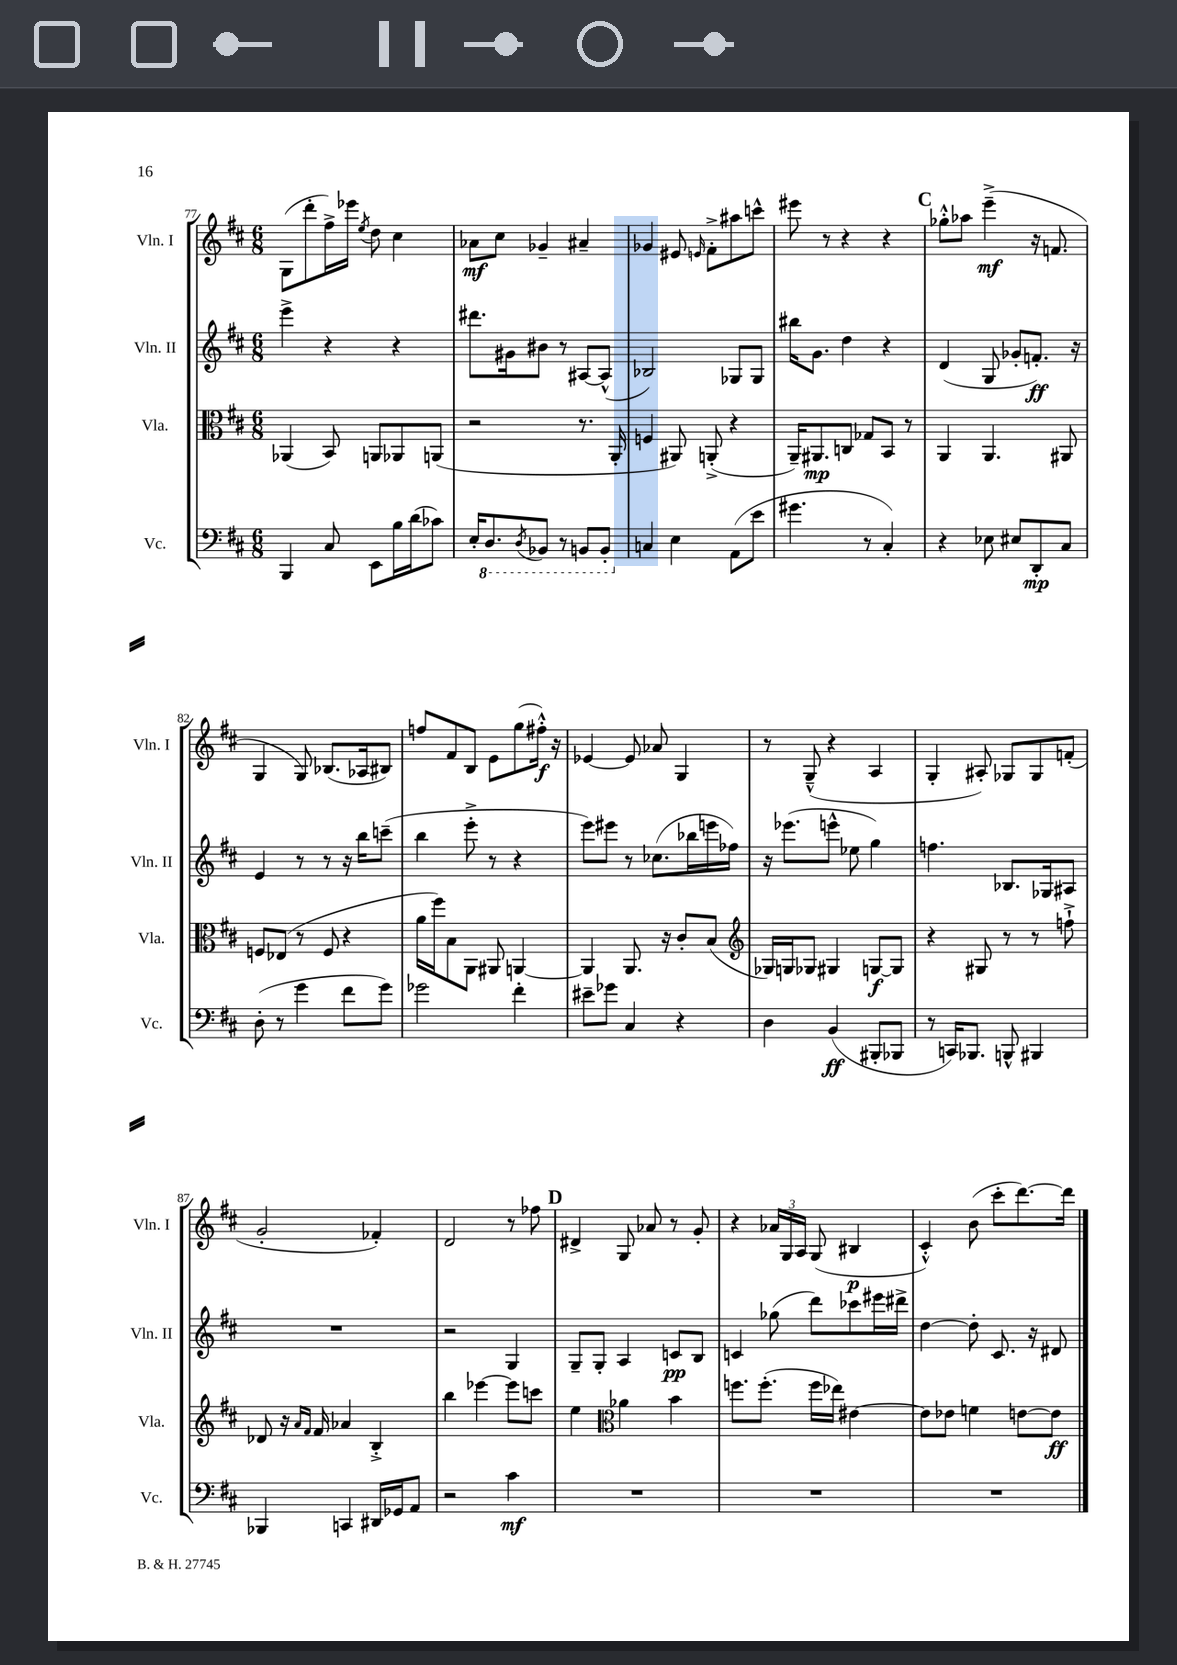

**kern	**dynam	**kern	**dynam	**kern	**dynam	**kern	**dynam
*part4	*part4	*part3	*part3	*part2	*part2	*part1	*part1
*staff4	*staff4	*staff3	*staff3	*staff2	*staff2	*staff1	*staff1
*I"Vc.	*	*I"Vla.	*	*I"Vln. II	*	*I"Vln. I	*
*I'Vc.	*	*I'Vla.	*	*I'Vln. II	*	*I'Vln. I	*
*clefF4	*	*clefC3	*	*clefG2	*	*clefG2	*
*k[f#c#]	*	*k[f#c#]	*	*k[f#c#]	*	*k[f#c#]	*
*M6/8	*	*M6/8	*	*M6/8	*	*M6/8	*
=77	=77	=77	=77	=77	=77	=77	=77
4BBB/	.	(4AA-X/	.	4eee^\	.	(8G\L	.
.	.	.	.	.	.	8ddd'\	.
8C#/	.	8BB/)	.	4r	.	16ff#^\L)	.
.	.	.	.	.	.	16eee-X\JJ	.
.	.	.	.	.	.	8qee/	.
8EE\L	.	8AAn/L	.	.	.	8dd\	.
16B\L	.	8AA-X/	.	4r	.	4cc#\	.
(16d\J	.	.	.	.	.	.	.
8c-X\J)	.	(8AAn/J	.	.	.	.	.
=78	=78	=78	=78	=78	=78	=78	=78
16E'/KL	.	2r	.	8.ddd#X\L	.	8a-X\L	mf
*8ba	*	*	*	*	*	*	*
8.DD/	.	.	.	.	.	.	.
.	.	.	.	.	.	8cc#\J	.
.	.	.	.	16g#X\k	.	.	.
8qDD/	.	.	.	.	.	.	.
8BBB-X/J	.	.	.	8b#X\J	.	4g-X~/	.
8r	.	.	.	8r	.	.	.
8BBBn/L	.	8.r	.	[8A#X/L	.	4a#X~/	.
8BBB'/J	.	.	.	(8A#^^/J]	.	.	.
.	.	16AA'/	.	.	.	.	.
=79	=79	=79	=79	=79	=79	=79	=79
*X8ba	*	*	*	*	*	*	*
4Cn/	.	4Fn/	.	2B-X/)	.	4g-X/	.
4E\	.	8AA#X/)	.	.	.	8e#X/	.
.	.	.	.	.	.	16qqen/	.
.	.	(8AAn'^/	.	.	.	8f#'^\L	.
(8AA\L	.	4r	.	8G-X/L	.	8aa#X\	.
8e\J	.	.	.	8G-/J	.	8cccn^^\J	.
=80	=80	=80	=80	=80	=80	=80	=80
4.g#X\	.	16AA~/KL)	.	16bb#X\KL	.	8eee#X\	.
.	.	8.AA#X/	mp	8.g\J	.	.	.
.	.	.	.	.	.	8r	.
.	.	8Cn/J	.	4dd\	.	4r	.
8r	.	8G-X/L	.	.	.	.	.
4C#'/)	.	8BB/J	.	4r	.	4r	.
.	.	8r	.	.	.	.	.
!!LO:REH:place=s1:t=C
=81	=81	=81	=81	=81	=81	=81	=81
4r	.	4AA/	.	(4d/	.	8gg-X'^^\L	.
.	.	.	.	.	.	8aa-X\J	.
8E-X\	.	4.AA/	.	8G/	.	(4eee~^\	mf
8E#X/L	.	.	.	8g-X'/L	.	.	.
8DD'/	mp	.	.	8.fn'/J)	ff	16r	.
.	.	.	.	.	.	8.fn/	.
8C#/J	.	8AA#X/	.	.	.	.	.
.	.	.	.	16r	.	.	.
!!LO:LB:g=z
=82	=82	=82	=82	=82	=82	=82	=82
(8D'\	.	8Fn/L	.	4e/	.	4G/	.
8r	.	(8E-X/J	.	.	.	.	.
4g\	.	8r	.	8r	.	8G/)	.
.	.	8F/	.	8r	.	(8.B-X/L	.
8f#\L	.	4r	.	16r	.	.	.
.	.	.	.	16bb\KL	.	16A-X/k	.
8g\J)	.	.	.	(8cccn~\J	.	8B#X/J)	.
=83	=83	=83	=83	=83	=83	=83	=83
2g-X\	.	16a\LL	.	4bb\	.	8ffn/L	.
.	.	16ff#\J)	.	.	.	.	.
.	.	8B\	.	.	.	8f#/	.
.	.	8AA\J	.	8eee'^\	.	8B/J	.
.	.	8AA#X/	.	8r	.	8e\L	.
4f#'\	.	[4AAn/	.	4r	.	(8gg\	.
.	.	.	.	.	.	16ff#X'^^\Jk)	f
.	.	.	.	.	.	16r	.
=84	=84	=84	=84	=84	=84	=84	=84
8e#X~\L	.	4AA/]	.	8eee\L)	.	[4e-X/	.
8g-X\J	.	.	.	8eee#X\J	.	.	.
4C#/	.	8.AA/	.	8r	.	8e-/]	.
.	.	.	.	(8.cc-X\L	.	8a-X/	.
.	.	16r	.	.	.	.	.
4r	.	8c#'/L	.	.	.	4G/	.
.	.	.	.	16bb-X\L	.	.	.
.	.	(8B/J	.	16eeen\	.	.	.
.	.	.	.	16ff-X\JJ)	.	.	.
=85	=85	=85	=85	=85	=85	=85	=85
*	*	*clefG2	*	*	*	*	*
4D\	.	16G-X/LL)	.	16r	.	8r	.
.	.	16Gn/J	.	(8.eee-X\L	.	.	.
.	.	8G-X/J	.	.	.	(8G~^^/	.
(4BB/	ff	4G#X/	.	8eeen^^\J	.	4r	.
.	.	.	.	8ee-X\	.	.	.
8BBB#X'/L	.	[8Gn/L	f	4gg\)	.	4A/	.
8BBB-X/J	.	8G/J]	.	.	.	.	.
=86	=86	=86	=86	=86	=86	=86	=86
8r	.	4r	.	4.ffn\	.	4G'/	.
16CCn/KL)	.	.	.	.	.	.	.
8.BBB-X/J	.	.	.	.	.	.	.
.	.	8G#X/	.	.	.	8A#X'/)	.
8BBBn^^/	.	8r	.	8.B-X/L	.	8G-X/L	.
4BBB#X/	.	8r	.	.	.	8G-/	.
.	.	.	.	16G-X/k	.	.	.
.	.	8ffn`^\	.	8A#X/J	.	(8fn'/J	.
!!LO:LB:g=z
=87	=87	=87	=87	=87	=87	=87	=87
4BBB-X/	.	8d-X/	.	2.r	.	2g'/	.
.	.	16r	.	.	.	.	.
.	.	16qqa/LL	.	.	.	.	.
.	.	16qqf#/JJ	.	.	.	.	.
.	.	16f#/	.	.	.	.	.
4CCn/	.	4a-X/	.	.	.	.	.
16DD#X/LL	.	4B'^/	.	.	.	4f-X'/)	.
16GG-X/J	.	.	.	.	.	.	.
8AA/J	.	.	.	.	.	.	.
=88	=88	=88	=88	=88	=88	=88	=88
2r	.	4bb\	.	2r	.	2d/	.
.	.	[4eee-X\	.	.	.	.	.
4c#\	mf	8eee-\L]	.	4G/	.	8r	.
.	.	8cccn\J	.	.	.	8ff-X\	.
!!LO:REH:place=s1:t=D
=89	=89	=89	=89	=89	=89	=89	=89
2.r	.	4ee\	.	8G~/L	.	4d#X^/	.
.	.	.	.	8G'/J	.	.	.
*	*	*clefC3	*	*	*	*	*
.	.	4a-X\	.	4A/	.	8G/	.
.	.	.	.	.	.	8a-X/	.
.	.	4b\	.	8cn/L	pp	8r	.
.	.	.	.	8B/J	.	8g'/	.
=90	=90	=90	=90	=90	=90	=90	=90
2.r	.	8.ffn\L	.	4cn/	.	4r	.
.	.	(8.ff'\J	.	.	.	.	.
.	.	.	.	(8gg-X\	.	24a-X/LL	.
.	.	.	.	.	.	24G/	.
.	.	.	.	.	.	24A/JJ	.
.	.	16ff\LL	.	8ddd\L)	.	(8G/	.
.	.	16ee-X\JJ)	.	.	.	.	.
.	.	[4e#X\	.	8ccc-X\	.	4B#X/	p
.	.	.	.	16eee#X\L	.	.	.
.	.	.	.	16ddd#X^\JJ	.	.	.
=91	=91	=91	=91	=91	=91	=91	=91
2.r	.	8e#\L]	.	[4dd\	.	4c#'^^/)	.
.	.	8e-X\J	.	.	.	.	.
.	.	4fn\	.	8dd'\]	.	(8b\	.
.	.	.	.	8.c#/	.	8ccc#'\L	.
.	.	[8en\L	.	.	.	[8.ddd\)	.
.	.	.	.	16r	.	.	.
.	.	8e\J]	ff	8d#X/	.	.	.
.	.	.	.	.	.	16ddd\Jk]	.
==	==	==	==	==	==	==	==
*-	*-	*-	*-	*-	*-	*-	*-
